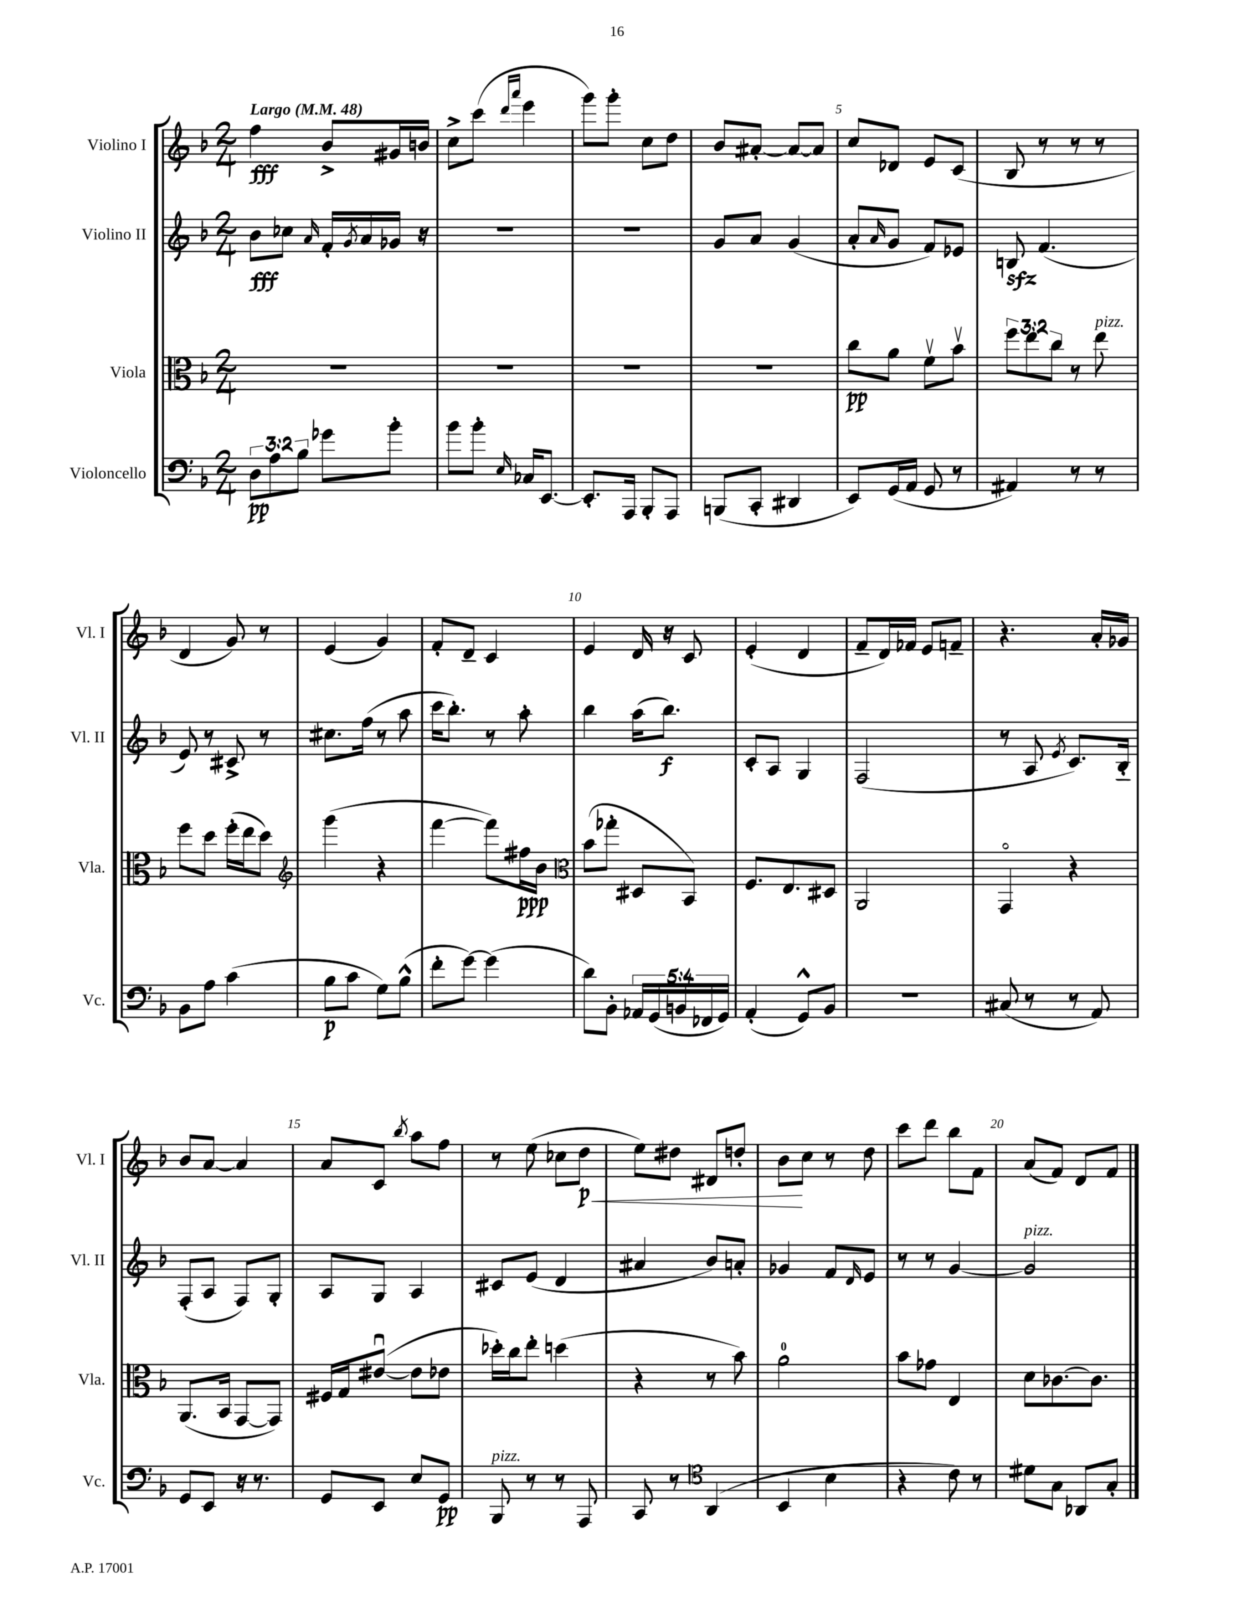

**kern	**dynam	**kern	**dynam	**kern	**dynam	**kern	**dynam
*part4	*part4	*part3	*part3	*part2	*part2	*part1	*part1
*staff4	*staff4	*staff3	*staff3	*staff2	*staff2	*staff1	*staff1
*I"Violoncello	*	*I"Viola	*	*I"Violino II	*	*I"Violino I	*
*I'Vc.	*	*I'Vla.	*	*I'Vl. II	*	*I'Vl. I	*
*clefF4	*	*clefC3	*	*clefG2	*	*clefG2	*
*k[b-]	*	*k[b-]	*	*k[b-]	*	*k[b-]	*
*M2/4	*	*M2/4	*	*M2/4	*	*M2/4	*
*MM48	*	*MM48	*	*MM48	*	*MM48	*
=1	=1	=1	=1	=1	=1	=1	=1
!	!	!	!	!	!	!LO:TX:a:B:t=Largo	!
12D\L	pp	2r	.	8b-\L	fff	4ff\	fff
12A\	.	.	.	.	.	.	.
.	.	.	.	8cc-X\J	.	.	.
12B-\J	.	.	.	.	.	.	.
.	.	.	.	16qqa/	.	.	.
8g-X\L	.	.	.	16f'/LL	.	8b-^/L	.
.	.	.	.	8qg/	.	.	.
.	.	.	.	16a/	.	.	.
8b-'\J	.	.	.	16g-X/JJ	.	16g#X/L	.
.	.	.	.	16r	.	16bn/JJ	.
=2	=2	=2	=2	=2	=2	=2	=2
8b-\L	.	2r	.	2r	.	8cc^\L	.
8b-'\J	.	.	.	.	.	(8ccc\J	.
.	.	.	.	.	.	16qqddd/LL	.
16qqE/	.	.	.	.	.	16qqaaa/JJ	.
16C-X/KL	.	.	.	.	.	4eee\	.
[8.EE/J	.	.	.	.	.	.	.
=3	=3	=3	=3	=3	=3	=3	=3
8.EE'/L]	.	2r	.	2r	.	8ggg\L)	.
.	.	.	.	.	.	8ggg'\J	.
16AAA/Jk	.	.	.	.	.	.	.
8BBB-'/L	.	.	.	.	.	8cc\L	.
8AAA/J	.	.	.	.	.	8dd\J	.
=4	=4	=4	=4	=4	=4	=4	=4
(8BBBn/L	.	2r	.	8g/L	.	8b-/L	.
8CC'/J	.	.	.	8a/J	.	[8a#X'/J	.
4DD#X/	.	.	.	(4g/	.	8a#/L_	.
.	.	.	.	.	.	8a#/J]	.
=5	=5	=5	=5	=5	=5	=5	=5
8EE/L)	.	8cc\L	pp	8a'/L	.	8cc/L	.
.	.	.	.	16qqa/	.	.	.
(16GG/L	.	8a\J	.	8g/J	.	8d-X/J	.
16AA/JJ	.	.	.	.	.	.	.
8GG/	.	8fv\L	.	8f/L)	.	8e/L	.
8r	.	8b-v\J	.	8e-X/J	.	(8c/J	.
=6	=6	=6	=6	=6	=6	=6	=6
4AA#X/)	.	12ff\L	.	8Bnzz/	.	8B-/	.
.	.	12ee\	.	.	.	.	.
.	.	.	.	(4.f/	.	8r	.
.	.	12cc\J	.	.	.	.	.
8r	.	8r	.	.	.	8r	.
!	!	!LO:TX:a:i:t=pizz.	!	!	!	!	!
8r	.	8ee\	.	.	.	8r	.
!!LO:LB:g=z
=7	=7	=7	=7	=7	=7	=7	=7
8BB-\L	.	8ff\L	.	8e/)	.	4d/	.
8A\J	.	8dd\J	.	8r	.	.	.
(4c\	.	(16ff'\LL	.	8c#X^/	.	8g/)	.
.	.	16ee\J	.	.	.	.	.
.	.	8dd\J)	.	8r	.	8r	.
=8	=8	=8	=8	=8	=8	=8	=8
*	*	*clefG2	*	*	*	*	*
8B-\L	p	(4ggg\	.	8.cc#X\L	.	(4e/	.
8c\J	.	.	.	.	.	.	.
.	.	.	.	(16ff\Jk	.	.	.
8G\L)	.	4r	.	8r	.	4g/)	.
(8B-^^\J	.	.	.	8aa\	.	.	.
=9	=9	=9	=9	=9	=9	=9	=9
8f'\L	.	[4fff\	.	16ccc\KL	.	8f'/L	.
.	.	.	.	8.bb-'\J)	.	.	.
[8g\J)	.	.	.	.	.	8d~/J	.
(4g\]	.	8fff\L])	.	8r	.	4c/	.
.	.	16ff#X\L	ppp	8aa'\	.	.	.
.	.	16b-\JJ	.	.	.	.	.
=10	=10	=10	=10	=10	=10	=10	=10
*	*	*clefC3	*	*	*	*	*
8d\L)	.	(8b-\L	.	4bb-\	.	4e/	.
8BB-'\J	.	8gg-X'\J	.	.	.	.	.
20AA-X/LL	.	8D#X/L	.	(16aa\KL	.	16d/	.
(20GG/	.	.	.	.	.	.	.
.	.	.	.	8.bb-\J)	f	16r	.
20BBn/	.	.	.	.	.	.	.
.	.	8BB-/J)	.	.	.	8c/	.
20FF-X/	.	.	.	.	.	.	.
20GG/JJ)	.	.	.	.	.	.	.
=11	=11	=11	=11	=11	=11	=11	=11
(4AA'/	.	8.F/L	.	8c'/L	.	(4e'/	.
.	.	.	.	8A/J	.	.	.
.	.	8.E/	.	.	.	.	.
8GG^^/L)	.	.	.	4G/	.	4d/	.
8BB-/J	.	8D#X/J	.	.	.	.	.
=12	=12	=12	=12	=12	=12	=12	=12
2r	.	2AA/	.	(2F/	.	8f~/L	.
.	.	.	.	.	.	16d/L)	.
.	.	.	.	.	.	16f-X/JJ	.
.	.	.	.	.	.	8e/L	.
.	.	.	.	.	.	8fn~/J	.
=13	=13	=13	=13	=13	=13	=13	=13
(8C#X/	.	4GG/	.	8r	.	4.r	.
8r	.	.	.	8A/	.	.	.
.	.	.	.	8qe/	.	.	.
8r	.	4r	.	8.c/L)	.	.	.
8AA/)	.	.	.	.	.	16a'/LL	.
.	.	.	.	16B-/Jk	.	16g-X/JJ	.
!!LO:LB:g=z
=14	=14	=14	=14	=14	=14	=14	=14
8GG/L	.	(8.AA/L	.	(8F'/L	.	8b-/L	.
8EE/J	.	.	.	8A/J	.	[8a/J	.
.	.	16BB-/Jk	.	.	.	.	.
16r	.	[8GG/L	.	8F/L)	.	4a/]	.
8.r	.	.	.	.	.	.	.
.	.	8GG/J])	.	8G'/J	.	.	.
=15	=15	=15	=15	=15	=15	=15	=15
8GG/L	.	16F#X/LL	.	8A/L	.	8a/L	.
.	.	16G/J	.	.	.	.	.
8EE/J	.	([8e#Xu/J	.	8G/J	.	8c/J	.
.	.	.	.	.	.	8qbb-/	.
8E/L	.	8e#\L]	.	4A/	.	8aa\L	.
8GG/J	pp	8e-X\J	.	.	.	8ff\J	.
=16	=16	=16	=16	=16	=16	=16	=16
!LO:TX:a:i:t=pizz.	!	!	!	!	!	!	!
8BBB-/	.	16dd-X'\LL)	.	8c#X/L	.	8r	.
.	.	16cc\J	.	.	.	.	.
8r	.	8ee'\J	.	(8e/J	.	(8ee\	.
8r	.	(4ddn\	.	4d/	.	8cc-X\L	.
!	!	!	!	!	!	!	!LO:HP:b
8AAA/	.	.	.	.	.	8dd\J	< p
=17	=17	=17	=17	=17	=17	=17	=17
8CC/	.	4r	.	4a#X/	.	8ee\L)	.
8r	.	.	.	.	.	8dd#X\J	.
*clefC4	*	*	*	*	*	*	*
(4AA/	.	8r	.	8b-/L)	.	8d#X/L	.
.	.	8b-\)	.	8an'/J	.	8ddn'/J	.
=18	=18	=18	=18	=18	=18	=18	=18
4BB-/	.	2a\	.	4g-X/	.	8b-\L	.
.	.	.	.	.	.	8cc\J	[
4B-\	.	.	.	8f/L	.	8r	.
.	.	.	.	16qqd/	.	.	.
.	.	.	.	8e/J	.	8dd\	.
=19	=19	=19	=19	=19	=19	=19	=19
4r	.	8b-\L	.	8r	.	8ccc\L	.
.	.	8g-X\J	.	8r	.	8ddd\J	.
8c\)	.	4E/	.	[4g/	.	8bb-\L	.
8r	.	.	.	.	.	8f\J	.
=20	=20	=20	=20	=20	=20	=20	=20
!	!	!	!	!LO:TX:a:i:t=pizz.	!	!	!
8d#X\L	.	8d\L	.	2g/]	.	(8a/L	.
8G\J	.	[8.c-X\	.	.	.	8f/J)	.
8AA-X/L	.	.	.	.	.	8d/L	.
.	.	8.c-\J]	.	.	.	.	.
8G'/J	.	.	.	.	.	8f/J	.
==	==	==	==	==	==	==	==
*-	*-	*-	*-	*-	*-	*-	*-
